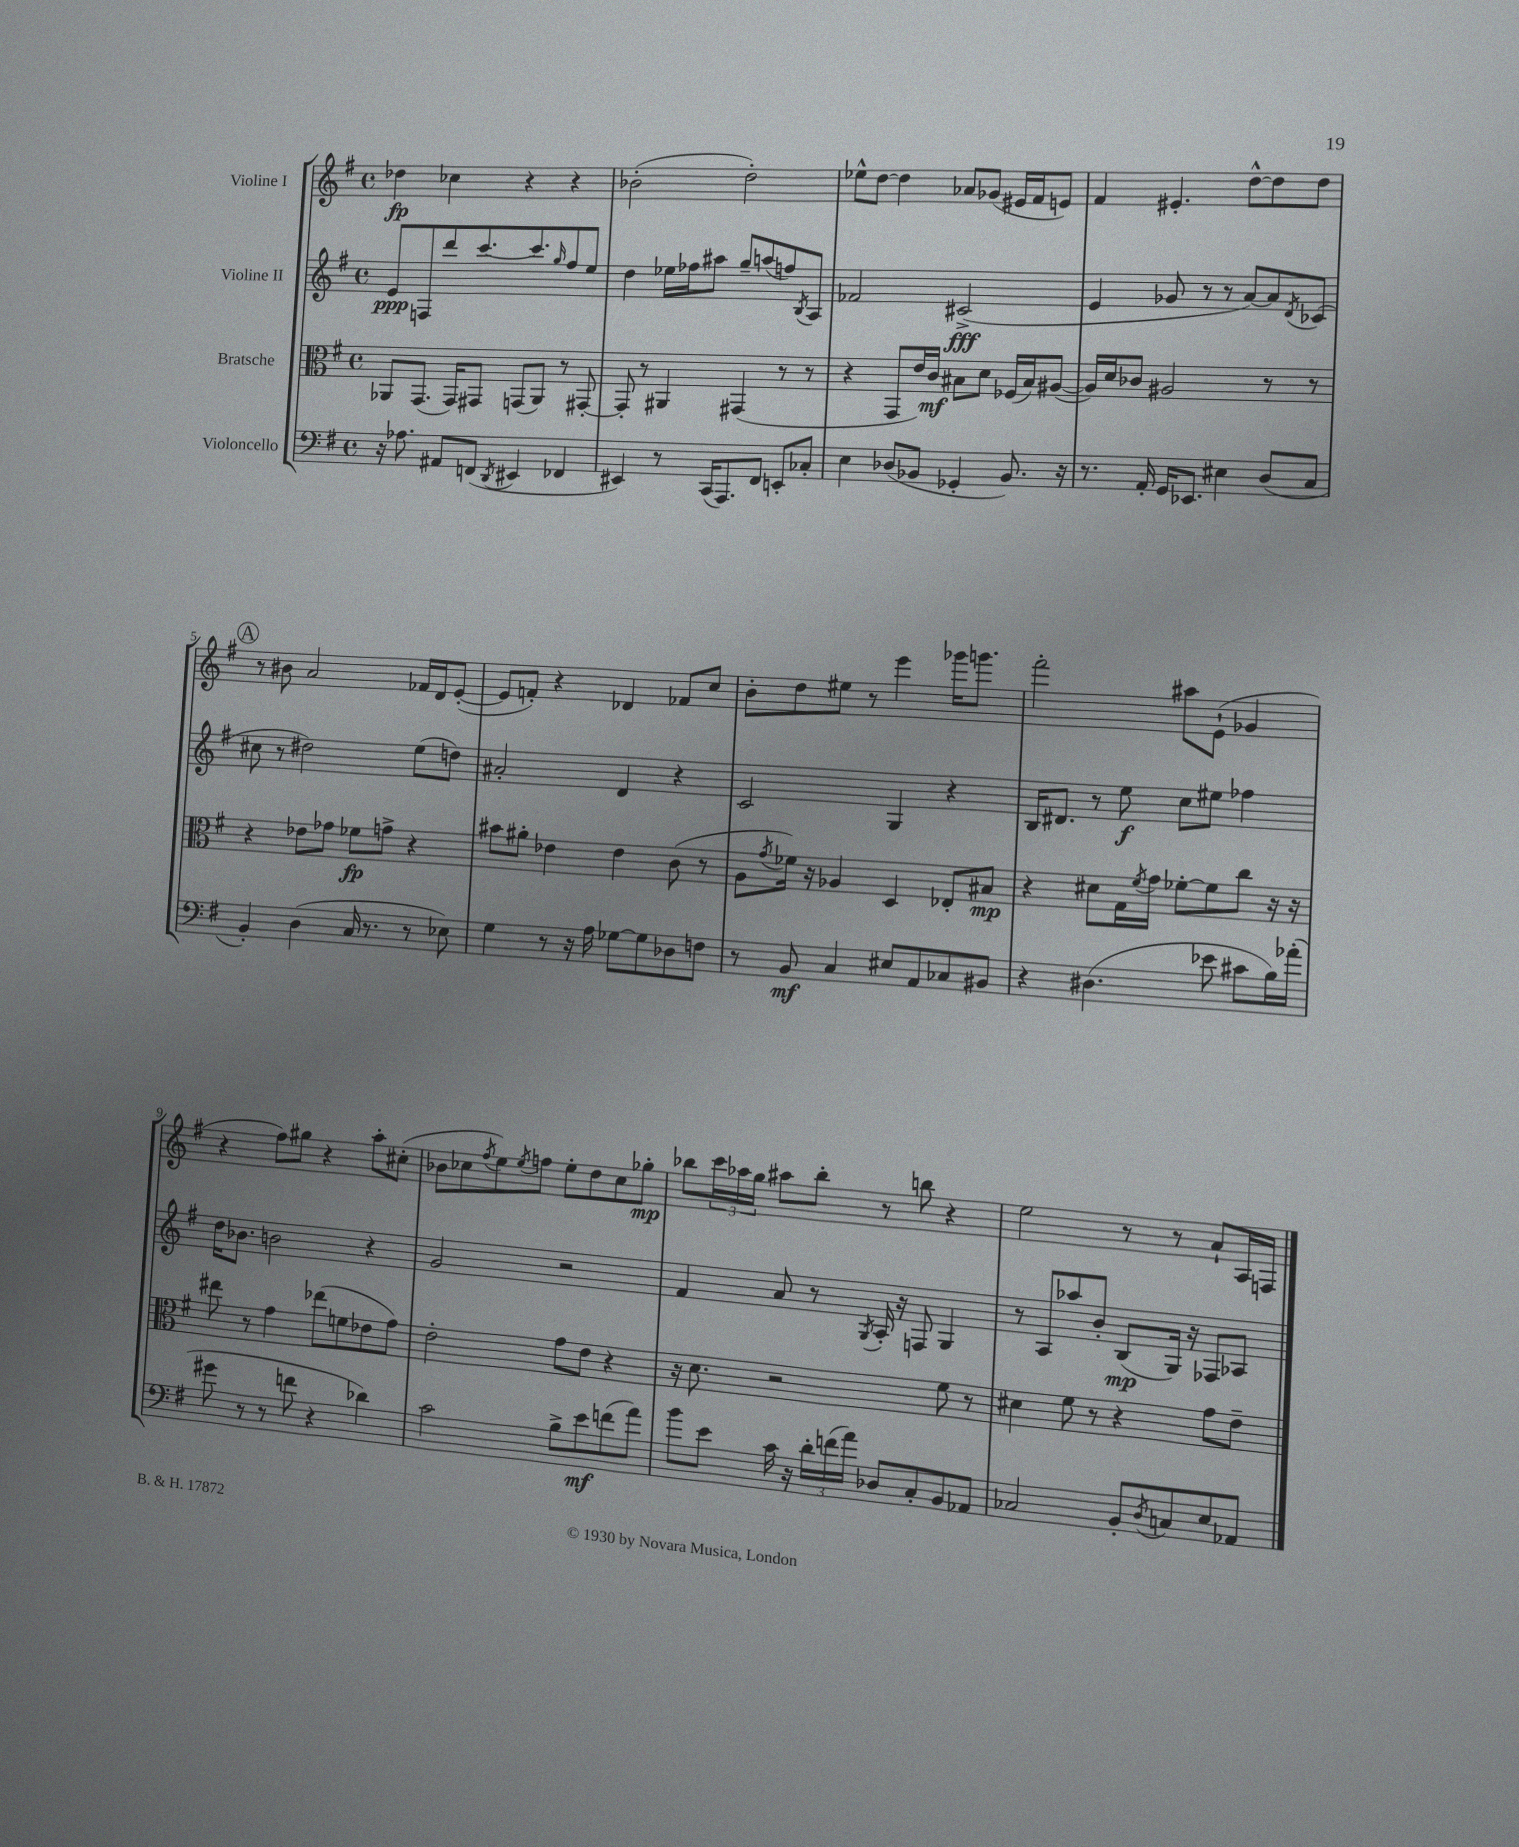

**kern	**kern	**kern	**kern
*staff4	*staff3	*staff2	*staff1
*clefF4	*clefC3	*clefG2	*clefG2
*k[f#]	*k[f#]	*k[f#]	*k[f#]
*M4/4	*M4/4	*M4/4	*M4/4
*met(c)	*met(c)	*met(c)	*met(c)
16r	8AA-	8e	4dd-
8.A-	.	.	.
.	(8.GG	8F	.
8AA#	.	8ddd	4cc-
.	16GG)	.	.
(8FF	8GG#	[8.ccc	.
8qDD	.	.	.
4EE#	(8GG	.	4r
.	.	8.ccc]	.
.	8AA-)	.	.
.	.	16qqgg	.
4FF-	8r	8ff#	4r
.	[8GG#'	8ee	.
=	=	=	=
4EE#)	8GG#']	4dd	(2b-'
.	8r	.	.
8r	4AA#	16ee-	.
.	.	16ff-	.
(16CC	.	8aa#	.
8.AAA)	.	.	.
.	(4GG#	8gg~	2dd')
8FF#	.	(8aa	.
8EE'	8r	8ff)	.
.	.	8qB	.
8C-'	8r	8A	.
=	=	=	=
4E	4r	2f-	8ee-^^
.	.	.	[8dd
(8D-	8GG	.	4dd]
8BB-	16e)	.	.
.	16c	.	.
4GG-'	8B#	(2c#^	8a-
.	8d	.	(8g-
8.BB-)	(16F-	.	16e#
.	16B#)	.	16f#
.	([8A#	.	8e)
16r	.	.	.
=	=	=	=
8.r	16A#])	4e	4f#
.	16d	.	.
.	8c-	.	.
16AA'	.	.	.
16GG	2A#	8g-	4.e#'
8.EE-	.	.	.
.	.	8r	.
4E#	.	8r	.
.	.	[8a)	[8dd^^
(8D	8r	8a]	8dd]
.	.	8qd	.
8C	8r	(8c-	8dd
=	=	=	=
4BB')	4r	8cc#	8r
.	.	8r	8b#
(4D	8e-	2dd#)	2a
.	8g-	.	.
16C	8f-	.	.
8.r	.	.	.
.	8g^	.	.
8r	4r	(8ee	16f-
.	.	.	16d
8E-)	.	8dd)	([8e'
=	=	=	=
4G	8b#	2a#'	8e]
.	8a#'	.	8f')
8r	4e-	.	4r
16r	.	.	.
16A	.	.	.
[8G-	4e-	4d	4d-
8G-]	.	.	.
8D-	(8c	4r	8f-
8F	8r	.	8cc
=	=	=	=
8r	8A	2c	8b'
.	8qg	.	.
8BB	16f-)	.	8dd
.	16r	.	.
4C	4A-	.	8ee#
.	.	.	8r
8E#	4D	4G	4eee
8AA	.	.	.
8C-	8E-'	4r	16ggg-
.	.	.	8.ggg
8BB#	8B#	.	.
=	=	=	=
4r	4r	16B	2fff#'
.	.	8.d#	.
(4.D#	8d#	8r	.
.	16G	8ee	.
.	8qf#	.	.
.	16g	.	.
.	[8f-'	8cc	8aa#
8e-	8f-]	8ee#	(8e`
8c#	8cc	4ff-	4g-
16B)	16r	.	.
(16a-'	16r	.	.
=	=	=	=
8g#	8ee#	16dd	4r
.	.	8.b-	.
8r	8r	.	.
8r	4g	2b	8ff#)
8f	.	.	8gg#
4r	(8ee-	.	4r
.	8f	.	.
4d-)	8e-	4r	8aa'
.	8g)	.	(8cc#'
=	=	=	=
2c	2e'	2g	8b-
.	.	.	8cc-
.	.	.	8qff#
.	.	.	8ee)
.	.	.	8qee
.	.	.	8ff
8B^	8g	2r	8ee'
8e	8e	.	8dd
(8f	4r	.	8cc-
8a)	.	.	8gg-'
=	=	=	=
8b	16r	4f#	8bb-
.	8.d	.	.
8e	.	.	24ccc
.	.	.	24aa-
.	.	.	24gg
16c	2r	8a	8aa#
16r	.	.	.
24d'	.	8r	8bb-'
(24f	.	.	.
24a)	.	.	.
.	.	8qG	.
8D-	.	16A'	8r
.	.	16r	.
8C'	.	8F	8bb
8BB	8f#	4G	4r
8AA-	8r	.	.
=	=	=	=
2C-	4d#	8r	2ee
.	.	8A	.
.	8f#	8aa-	.
.	8r	8b'	.
8BB'	4r	(8B	8r
8qD	.	.	.
8C	.	16G)	8r
.	.	16r	.
8E	8g	8F-	8a`
8AA-	8e~	8A-	16A
.	.	.	16F
==	==	==	==
*-	*-	*-	*-
